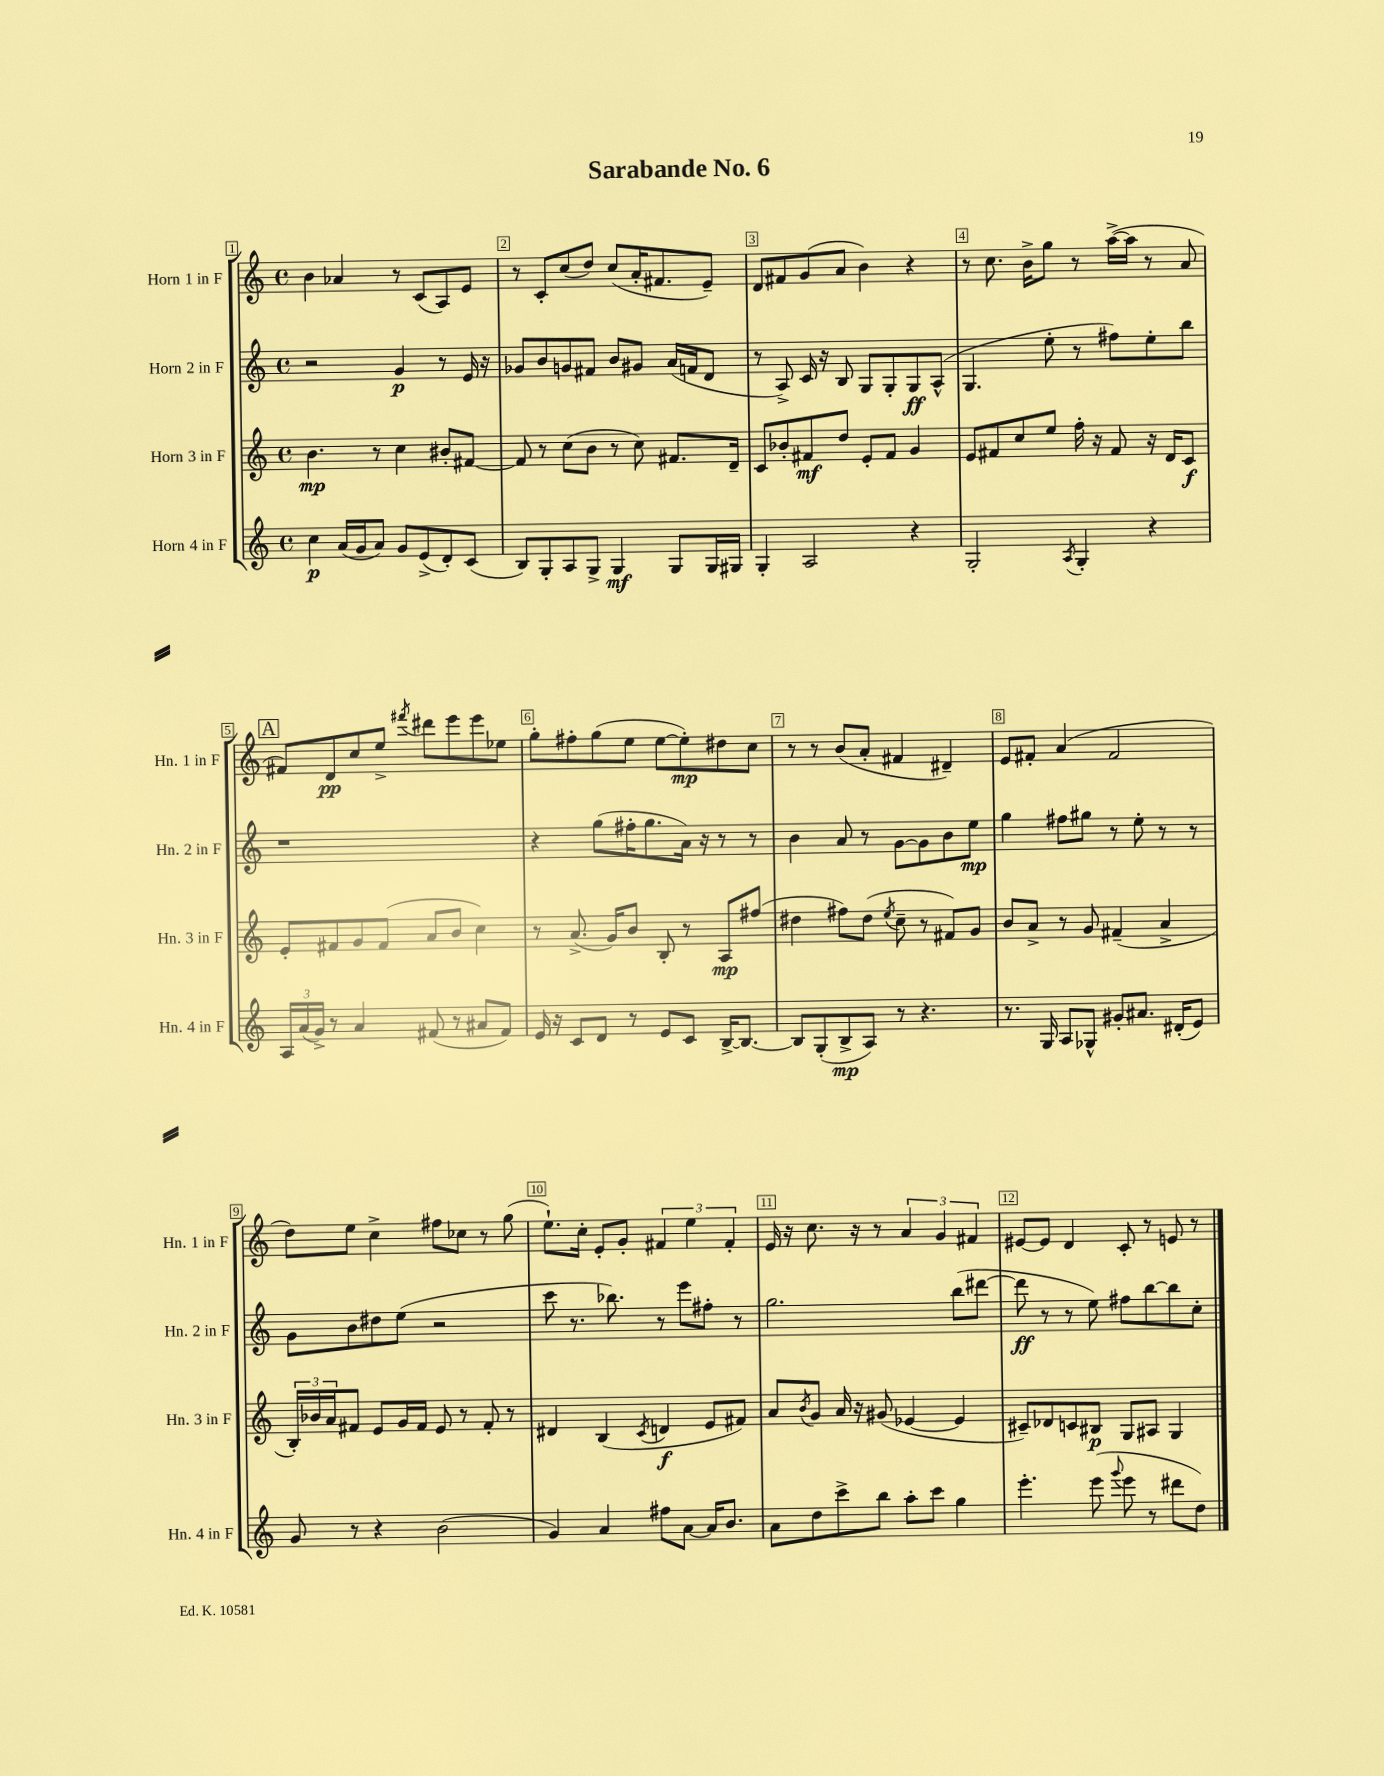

**kern	**kern	**kern	**kern
*staff4	*staff3	*staff2	*staff1
*clefG2	*clefG2	*clefG2	*clefG2
*k[]	*k[]	*k[]	*k[]
*M4/4	*M4/4	*M4/4	*M4/4
*met(c)	*met(c)	*met(c)	*met(c)
4cc\	4.b\	2r	4b\
(16a/LL	.	.	4a-/
16g/J	.	.	.
8a/J)	8r	.	.
8g/L	4cc\	4g/	8r
(8e^/	.	.	(8c/L
8d'/)	8b#'/L	8r	8A/)
(8c/J	[8f#/J	16e/	8e/J
.	.	16r	.
=	=	=	=
8B/L)	8f#/]	8g-/L	8r
8G'/	8r	8b/	8c'/L
8A/	(8cc\L	8g/	(8cc/
8G^/J	8b\J	8f#/J	8dd/J)
4G/	8r	8b/L	(8cc/L
.	8cc\)	8g#/J	16a'/K
.	.	.	8.f#/
8G/L	8.f#/L	(16a/LL	.
.	.	16f/J	.
16G/L	.	8d/J	8e~/J)
16G#/JJ	16d~/Jk	.	.
=	=	=	=
4G'/	8c/L	8r	8d/L
.	8b-'/	8A^/)	8f#/
2A/	8f#/	16c/	(8g/
.	.	16r	.
.	8dd/J	8B/	8a/J
.	8e'/L	8G/L	4b\)
.	8f#/J	8G'/	.
4r	4g/	8G/	4r
.	.	(8A^^/J	.
=	=	=	=
2G'/	8e/L	4.G/	8r
.	8f#/	.	8.cc\
.	8cc/	.	.
.	.	.	16b^\LK
.	8ee/J	8ee'\	8gg\J
8qA/	.	.	.
4G'/	16ff'\	8r	8r
.	16r	.	.
.	8f#/	8ff#\L)	([16aa^\LL
.	.	.	16aa\]JJ
4r	16r	8ee'\	8r
.	16d/LK	.	.
.	8c/J	8bb\J	8a/
=	=	=	=
24A/LL	8e'/L	1r	8f#/L)
(24a/	.	.	.
24g^/JJ)	.	.	.
8r	8f#/	.	8d/
4a/	8g/	.	8cc/
.	(8f#/J	.	8ee^/J
.	.	.	8qfff#/
(8f#/	8a/L	.	8ddd#\L
8r	8b/J	.	8eee\
8a#/L	4cc\)	.	8eee\
8f#/J)	.	.	8ee-\J
=	=	=	=
16e/	8r	4r	8gg'\L
16r	.	.	.
8c/L	(8.a^/	.	8ff#'\
8d/J	.	(8gg\L	(8gg\
.	16g/LK)	.	.
8r	8b/J	16ff#'\K	8ee\J
.	.	8.gg\	.
8e/L	8B'/	.	[8ee\L
8c/J	8r	16a\Jk)	8ee'\])
.	.	16r	.
[16B^/LK	8A/L	8r	8dd#\
8.B/_J	.	.	.
.	(8ff#/J	8r	8cc\J
=	=	=	=
8B/]L	4dd#\	4b\	8r
(8G'/	.	.	8r
8B^/	8ff#\L)	8a/	(8b/L
8A/J)	(8dd#\J	8r	8a'/J
.	8qee/	.	.
8r	8cc~\	[8g\L	4f#/
4.r	8r	8g\]	.
.	8f#/L)	8b\	4d#~/)
.	8g/J	8ee\J	.
=	=	=	=
8.r	8b/L	4gg\	8e/L
.	8a^/J	.	8f#'/J
16G/	.	.	.
8A/L	8r	8ff#\L	(4a/
8G-^^/J	8g/	8gg#\J	.
8g#'/L	(4f#~/	8r	2f#/
8.a#/J	.	8ee'\	.
.	4a^/	8r	.
(16d#'/LK	.	.	.
8e/J)	.	8r	.
=	=	=	=
8g/	24B'/LL)	8g\L	8dd\L)
.	24b-/	.	.
.	24a/J	.	.
8r	8f#/J	8b\	8ee\J
4r	8e/L	8dd#\	4cc^\
.	16g/L	(8ee\J	.
.	16f#/JJ	.	.
(2b\	8e/	2r	8ff#\L
.	8r	.	8cc-\J
.	8f#'/	.	8r
.	8r	.	(8gg\
=	=	=	=
4g/)	4d#/	8ccc\	8.ee`\L)
.	.	8.r	.
.	.	.	16cc'\Jk
4a/	(4B/	.	8e'/L
.	.	8.bb-\)	.
.	.	.	8g'/J
.	8qc/	.	.
8ff#\L	4d/	8r	6f#/
[8a\J	.	8eee\L	.
.	.	.	6ee\
16a/]LK	8e/L	8ff#'\J	.
8.b/J	.	.	.
.	.	.	6f#'/
.	8f#/J)	8r	.
=	=	=	=
8a\L	8a/L	2.gg\	16e/
.	.	.	16r
.	8qb/	.	.
8dd\	8g/J	.	8.cc\
8ccc^\	16a/	.	.
.	16r	.	16r
8bb\J	(8g#/	.	8r
8aa'\L	[4e-/	.	6a/
8ccc\J	.	.	.
.	.	.	6g/
4gg\	4e-/]	(8bb\L	.
.	.	.	6f#/
.	.	[8ddd#\J	.
=	=	=	=
4.eee'\	8c#~/L)	8ddd#\]	[8e#/L
.	8d-/	8r	8e#/]J
.	8c/	8r	4d/
(8eee\	8B#/J	8ee\)	.
8qqggg/	.	.	.
8eee\	8G/L	8ff#\L	8c'/
8r	8A#/J	[8bb\	8r
8ddd#\L	4G/	8bb\]	8e/
8dd\J)	.	8cc'\J	8r
==	==	==	==
*-	*-	*-	*-
